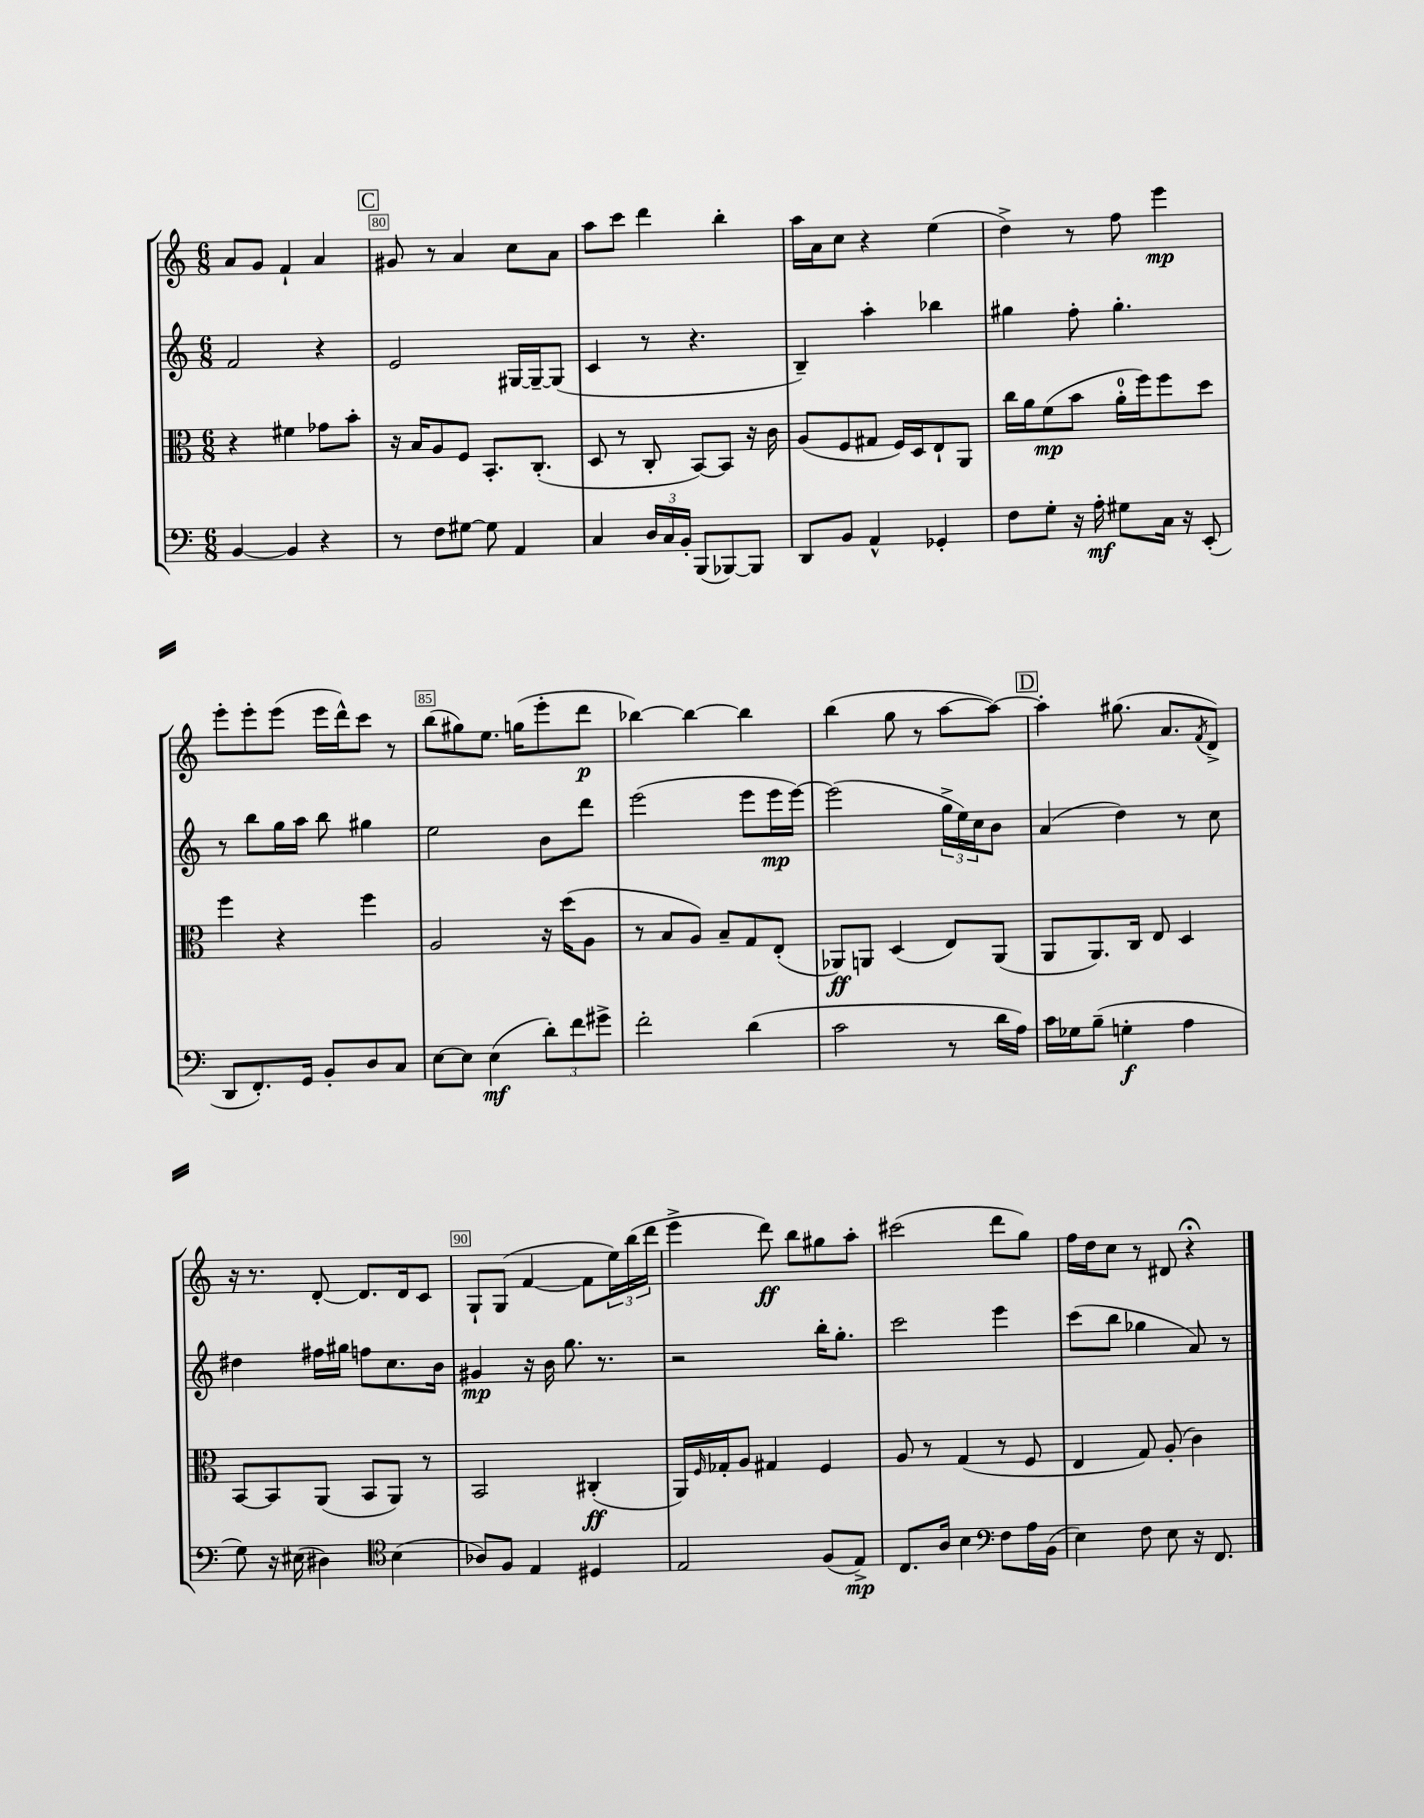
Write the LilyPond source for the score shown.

<<
\new StaffGroup <<
\new Staff = "s0" {
    \clef treble \key c \major \numericTimeSignature \time 6/8
    a'8 g'8 f'4-! a'4 |
    \mark \markup { \box "C" } gis'8 r8 a'4 c''8 a'8 |
    a''8 c'''8 d'''4 b''4-. |
    a''16 a'16 c''8 r4 e''4( |
    d''4->) r8 f''8 e'''4\mp |
    e'''8-. e'''8-. e'''8( e'''16 d'''16-^) c'''8 r8 |
    b''8( gis''8) e''8. g''16( e'''8-. d'''8\p |
    bes''4~) bes''4~ bes''4 |
    b''4( g''8 r8 a''8~ a''8~) |
    \mark \markup { \box "D" } a''4-. gis''8.( a'8. \acciaccatura { f'8 } d'8->) |
    r16 r8. d'8~-. d'8. d'16 c'8 |
    g8-! g8( f'4~ f'8 \tuplet 3/2 { e''16) b''16( d'''16 } |
    e'''4-> d'''8\ff) b''8 gis''8 a''8-. |
    cis'''2( d'''8 g''8) |
    f''16 d''16 c''8 r8 dis'8 r4\fermata \bar "|." |
}
\new Staff = "s1" {
    \clef treble \key c \major \numericTimeSignature \time 6/8
    f'2 r4 |
    \mark \markup { \box "C" } e'2 gis16~ gis16~-- gis8( |
    c'4 r8 r4. |
    b4--) a''4-. bes''4 |
    gis''4 f''8-. gis''4.-. |
    r8 b''8 g''16 a''16 b''8 gis''4 |
    e''2 b'8 d'''8 |
    e'''2( e'''8 e'''16\mp e'''16~) |
    e'''2( \tuplet 3/2 { g''16-> e''16) c''16 } b'8 |
    \mark \markup { \box "D" } a'4( d''4) r8 c''8 |
    dis''4 fis''16 gis''16 f''8 c''8. b'16 |
    gis'4\mp r16 b'16 g''8. r8. |
    r2 b''16-. g''8.-. |
    c'''2 e'''4 |
    c'''8( b''8 ges''4 a'8) r8 \bar "|." |
}
\new Staff = "s2" {
    \clef alto \key c \major \numericTimeSignature \time 6/8
    r4 fis'4 ges'8 b'8-. |
    \mark \markup { \box "C" } r16 b16 a8 f8 b,8.-. c8.-.( |
    d8 r8 c8-. b,8~) b,8 r16 c'16 |
    a8( f8 gis8 f16) d16 e8-! a,8 |
    c''16 a'16 f'8\mp( b'8 a'16-0-. f''16) f''8 d''8 |
    f''4 r4 f''4 |
    a2 r16 d''16( a8 |
    r8 b8 a8) b8-- g8 e8-.( |
    aes,8\ff) a,8 d4( e8) a,8( |
    \mark \markup { \box "D" } a,8 a,8.) c16 e8 d4 |
    b,8~ b,8 a,8( b,8 a,8) r8 |
    b,2 cis4-.\ff( |
    a,16) \grace { f16 } ges16-. a8 gis4 f4 |
    a8 r8 g4( r8 f8 |
    e4 g8) a8-.( c'4) \bar "|." |
}
\new Staff = "s3" {
    \clef bass \key c \major \numericTimeSignature \time 6/8
    b,4~ b,4 r4 |
    \mark \markup { \box "C" } r8 f8 gis8~ gis8 a,4 |
    c4 \tuplet 3/2 { d16 c16 b,16-. } b,,8( bes,,8~) bes,,8 |
    d,8 b,8 a,4-^ ges,4-. |
    f8 g8-. r16 a16-.\mf gis8 c16 r16 e,8-.( |
    d,8 f,8.-.) g,16 b,8-. d8 c8 |
    e8~ e8 e4\mf( \tuplet 3/2 { d'8-.) f'8 gis'8-> } |
    f'2-. d'4( |
    c'2 r8 d'16 a16) |
    \mark \markup { \box "D" } c'16 ges16 b8--( g4-.\f a4 |
    g8) r16 eis16( dis4) \clef tenor b4( |
    aes8) f8 e4 dis4 |
    e2 f8( e8->\mp) |
    c8. a16 b4 \clef bass f8 a16 b,16( |
    e4) f8 e8 r16 f,8. \bar "|." |
}
>>
>>
\layout { \context { \Score currentBarNumber = #79 \override BarNumber.break-visibility = ##(#f #t #t) barNumberVisibility = #(every-nth-bar-number-visible 5) \override BarNumber.stencil = #(make-stencil-boxer 0.1 0.3 ly:text-interface::print) } }
